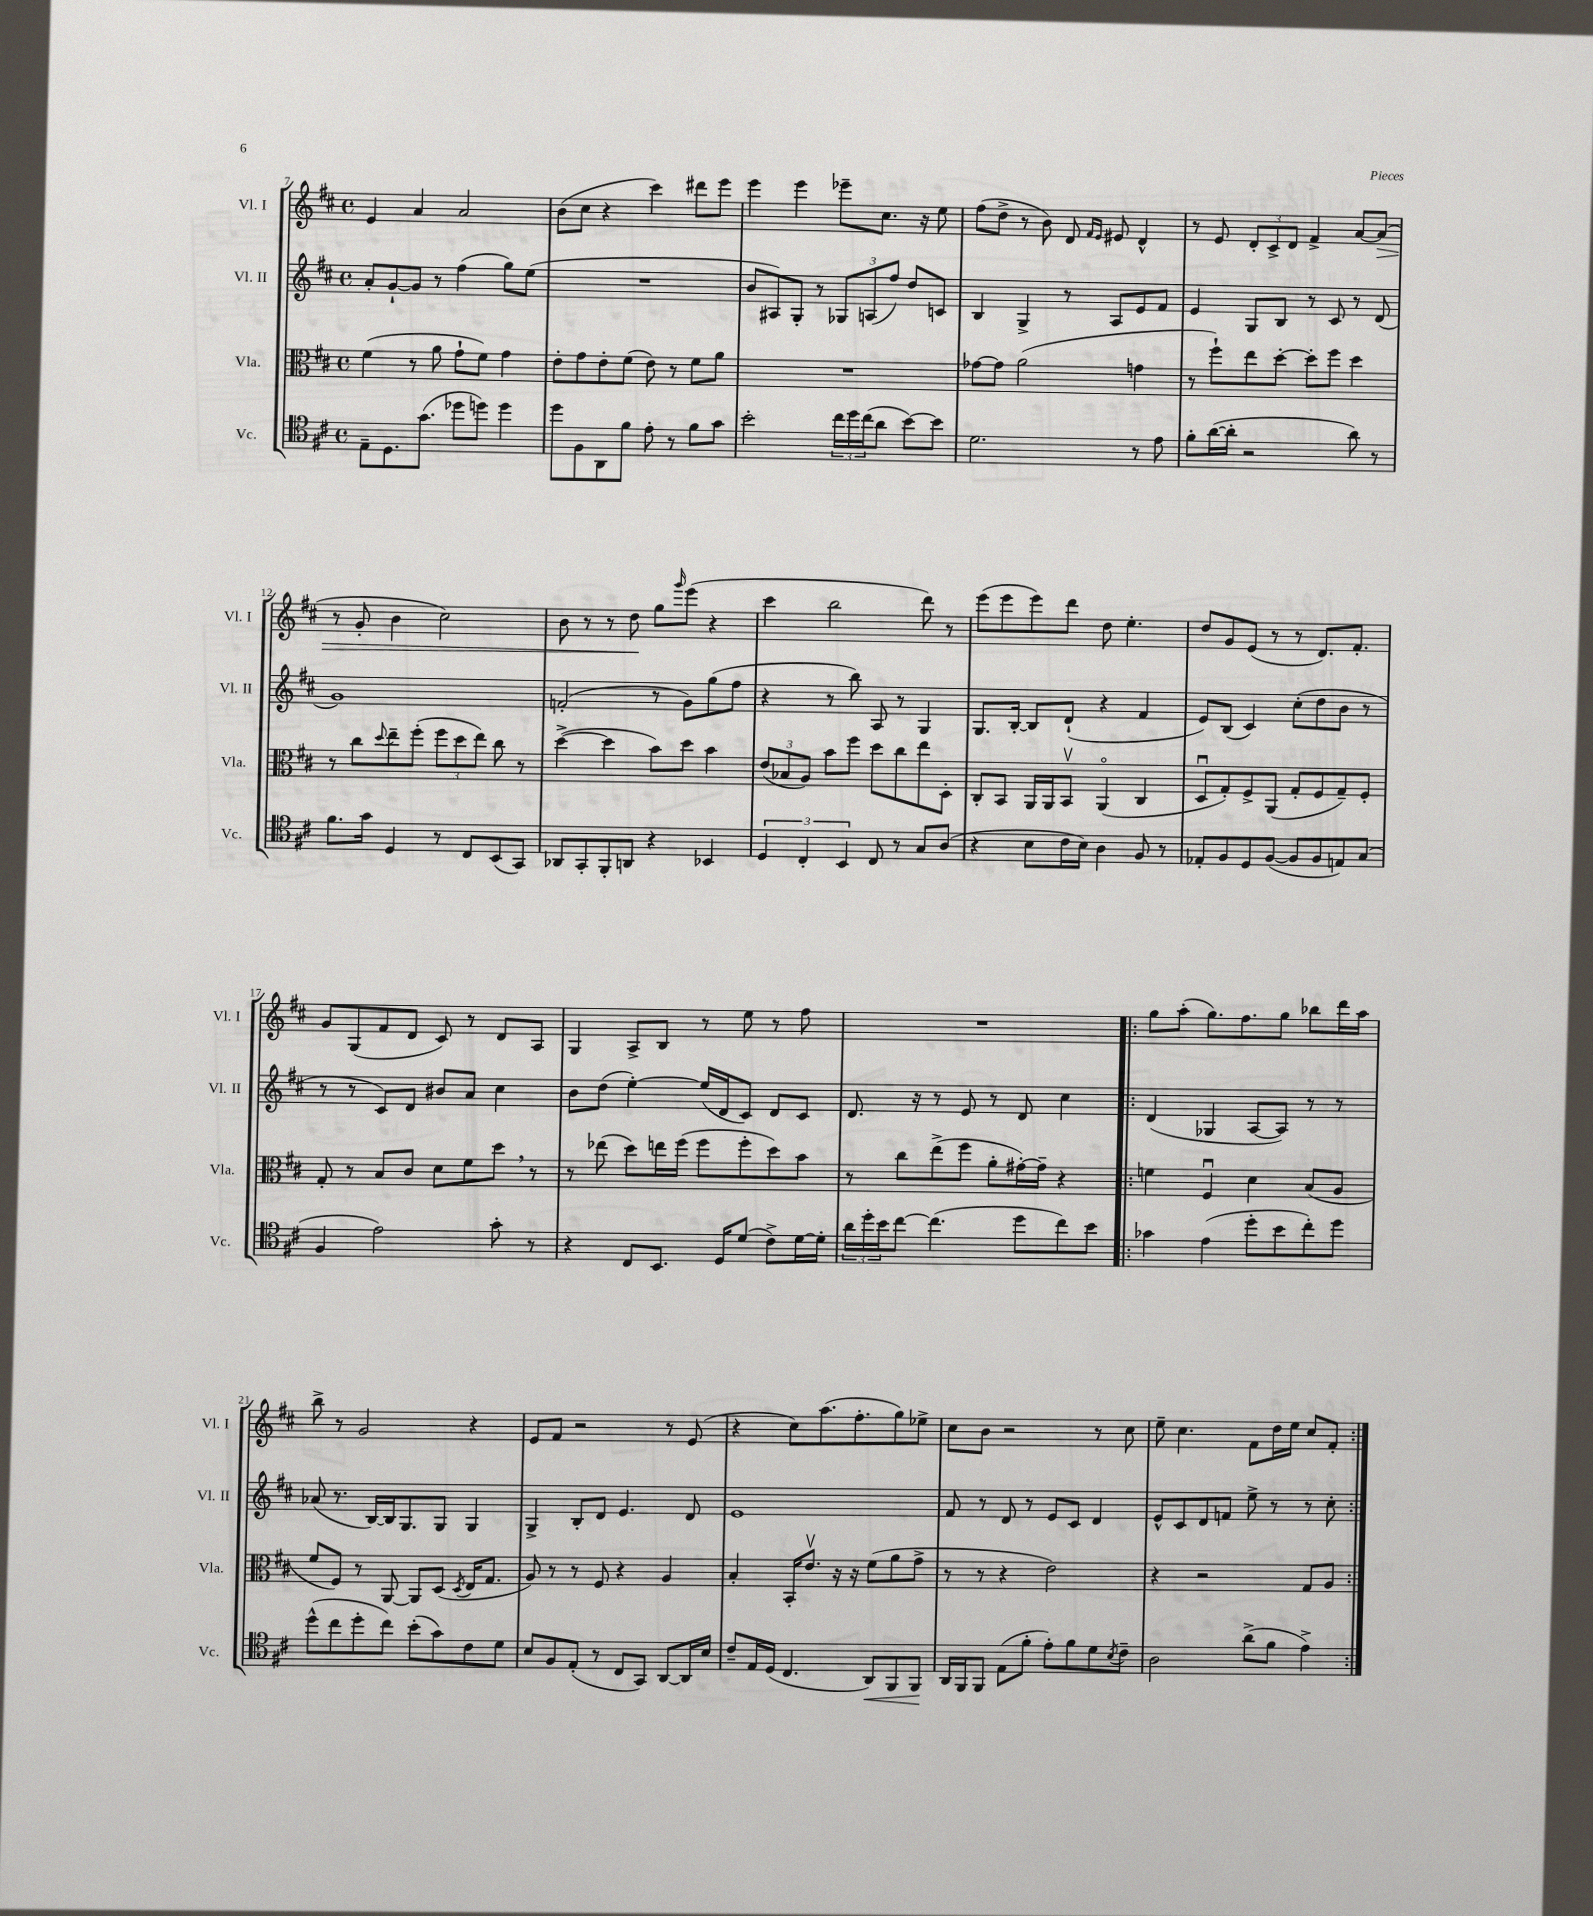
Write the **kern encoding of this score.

**kern	**kern	**kern	**kern
*staff4	*staff3	*staff2	*staff1
*clefC4	*clefC3	*clefG2	*clefG2
*k[f#c#]	*k[f#c#]	*k[f#c#]	*k[f#c#]
*M4/4	*M4/4	*M4/4	*M4/4
*met(c)	*met(c)	*met(c)	*met(c)
8E~\L	(4f#\	8a'/L	4e/
8.D\	.	[8g`/	.
.	8r	8g/]J	4a/
(8.g\J	.	.	.
.	8a\	8r	.
8dd-\L	8g`\L	(4ff#\	2a/
8dd\J)	8f#\J)	.	.
4dd\	4g\	8gg\L)	.
.	.	(8ee\J	.
=	=	=	=
8dd\L	8e'\L	1r	(8b\L
8F#\	8g\	.	8cc#\J
8AA\	8e'\	.	4r
8f#\J	(8f#\J	.	.
8e'\	8e\)	.	4ccc#\)
8r	8r	.	.
8f#\L	8f#\L	.	8ddd#\L
8g\J	8a\J	.	8eee\J
=	=	=	=
2b'\	1r	8b/L	4eee\
.	.	8A#/)	.
.	.	8G'/J	4eee\
.	.	8r	.
24cc#\LL	.	12G-/L	8eee-~\L
24dd\	.	.	.
(24cc#\J	.	(12A/	.
8a\J	.	.	8.cc#\J
.	.	12ff#/J)	.
[8b\L)	.	8dd/L	.
.	.	.	16r
8b\]J	.	8c/J	8ee\
=	=	=	=
2.d\	[8g-\L	4B/	(8ff#\L
.	8g-\]J	.	8dd^\J
.	(2a\	4G^/	8r
.	.	.	8b\)
.	.	8r	8d/
.	.	.	16qqf#/LL
.	.	.	16qqe/JJ
.	.	8A/L	8e#/
8r	4g\	8e/	4d^^/
8e\	.	8f#/J	.
=	=	=	=
8f#'\L	8r	4e/	8r
([16a\L	8ff#`\L)	.	8e/
16a'\]JJ	.	.	.
2r	8ee\	8G/L	12d'/L
.	.	.	12c#^/
.	[8dd'\J	8B/J	.
.	.	.	12d/J
.	8dd'\]L	8r	4f#^/
.	8ff#\J	8c#/	.
8a\)	4dd\	8r	[8a/L
8r	.	(8d/	(8a/]J
=	=	=	=
8.f#\L	8r	1g)	8r
.	8cc#\L	.	8g'/
16g\Jk	.	.	.
.	8qqdd/	.	.
4D/	8ee~\	.	4b\
.	(8ff#'\J	.	.
8r	12ff#\L	.	2cc#\)
.	12dd\	.	.
8C#/L	.	.	.
.	12ee\J)	.	.
(8BB/	8cc#\	.	.
8GG/J)	8r	.	.
=	=	=	=
8AA-/L	([4dd^\	(2f'/	8b\
8GG'/	.	.	8r
8FF#'/	4dd\]	.	8r
8AA/J	.	.	8dd\
4r	8b\L)	8r	8gg\L
.	.	.	16qqggg/
.	8dd\J	8g\L)	(8eee\J
4BB-/	4b\	(8gg\	4r
.	.	8ff#\J	.
=	=	=	=
6D/	(12e/L	4r	4ccc#\
.	12B-/	.	.
6C#'/	12A/J)	.	.
.	8b\L	8r	2bb\
6BB/	.	.	.
.	8ff#\J	8bb\)	.
8C#/	8dd\L	8A/	.
8r	8cc#\	8r	.
8G/L	8ee\	4G/	8ddd\)
(8A/J	8D'\J	.	8r
=	=	=	=
4r	8C#'/L	8.G/L	(8eee\L
.	8BB/J	.	8eee\
.	.	[16B'/Jk	.
8B\L	16AA/LL	8B/]L	8eee\)
.	16AA/J	.	.
16c#\L	8BBv/J	(8d`/J	8ddd\J
16B\JJ)	.	.	.
4A\	(4AAo/	4r	8dd\
.	.	.	4.ee'\
8F#/	4C#/	4f#/	.
8r	.	.	.
=	=	=	=
8E-'/L	8Du/L	8e/L)	8dd/L
8F#/	8G'/)	(8B/J	8g/
8D/	8F#^/	4c#/)	(8e/J
([8F#/J	(8AA/J	.	8r
8F#/]L	8G'/L	(8cc#'\L	8r
8F#/	8F#/	8dd\	8.d/L)
8E/)	8G~/)	8b\J	.
.	.	.	8.f#'/J
(8G/J	8F#'/J	8r	.
=	=	=	=
4F#/	8G'/	8r	8g/L
.	8r	8r	(8G/
2e\)	8B/L	8c#/L)	8f#/
.	8c#/J	8d/J	8d/J
.	8d\L	8b#/L	8c#/)
.	8f#\	8a/J	8r
8g'\	8dd\J	4cc#\	8d/L
8r	8r	.	8A/J
=	=	=	=
4r	8r	8b\L	4G/
.	(8ee-\	(8dd\J	.
8C#/L	8dd\L)	[4ee'\)	8A^/L
8.BB/J	16ee\L	.	8B/J
.	(16ff#\JJ	.	.
.	8ff#\L	(16ee/]LL	8r
16D/LK	.	16d/J	.
(8d/J	8ff#'\	8c#/J)	8ee\
8c#^\L)	8dd\)	8d/L	8r
[16d\L	8b\J	8c#/J	8ff#\
16d'\]JJ	.	.	.
=	=	=	=
24a\LL	8r	8.d/	1r
24dd'\	.	.	.
24b\J	.	.	.
[8cc#\J	8cc#\L	.	.
.	.	16r	.
(4.cc#\]	(8ee^\	8r	.
.	8ff#\J	8e/	.
.	8a'\L	8r	.
8dd\L	[16g#'\L)	8d/	.
.	16g#~\]JJ	.	.
8cc#\)	4r	4cc#\	.
8b\J	.	.	.
=!|:	=!|:	=!|:	=!|:
4g-\	4f\	(4d/	8gg\L
.	.	.	(8aa'\J
(4e\	4F#u/	4G-/	8.gg\L)
.	.	.	8.ff#\
8dd'\L	4d\	[8A/L	.
8b\	.	8A/]J)	8gg\J
8cc#'\)	(8B/L	8r	8bb-\L
8dd\J	8A/J	8r	16ddd\L
.	.	.	16aa\JJ
=	=	=	=
(8dd^^\L	8f#/L	(8a-/	8bb^\
8cc#\	8F#/J)	8.r	8r
8dd'\	8r	.	2g/
.	.	[16B/LL)	.
8cc#\J)	[8AA/	16B/]J	.
.	.	8.G/	.
(8b'\L	8AA/]L	.	.
8g\)	(8D/J	8G/J	.
.	8qD/	.	.
8c#\	16E/LK	4G/	4r
.	8.G/J	.	.
8d\J	.	.	.
=	=	=	=
8B/L	8A/)	4G^/	8e/L
8F#/	8r	.	8f#/J
(8E'/J	8r	8B'/L	2r
8r	8F#/	8d/J	.
8C#/L	4r	4.e/	.
8GG/J)	.	.	.
[8AA/L	4A/	.	8r
16AA/]L	.	8d/	(8e/
16B/JJ	.	.	.
=	=	=	=
8c#~/L	4B'/	1e	4r
16E/L	.	.	.
(16D/JJ	.	.	.
4.C#/	16BB'/LK	.	8cc#\L)
.	8.ev/J	.	.
.	.	.	(8.aa\
.	16r	.	.
.	16r	.	8.ff#'\
8AA/L)	(8f#\L	.	.
8FF#/	8a\	.	8gg\)
8FF#/J	8g^\J	.	8ee-^\J
=	=	=	=
16AA/LL	8r	8f#/	8cc#\L
16FF#/J	.	.	.
8FF#/J	8r	8r	8b\J
(8E\L	4r	8d/	2r
8f#'\J	.	8r	.
8e'\L)	2e\)	8e/L	.
8f#\	.	8c#/J	.
8d\	.	4d/	8r
8qB/	.	.	.
8c#~\J	.	.	8cc#\
=	=	=	=
2A\	4r	8e^^/L	8ee~\
.	.	8c#/	4.cc#\
.	2r	8d/	.
.	.	8f/J	.
(8a^\L	.	8ee^\	8f#\L
8f#\J	.	8r	16dd\L
.	.	.	16ee\JJ
4e^\)	8G/L	8r	8cc#/L
.	8A/J	8cc#'\	8f#'/J
==:|!	==:|!	==:|!	==:|!
*-	*-	*-	*-
